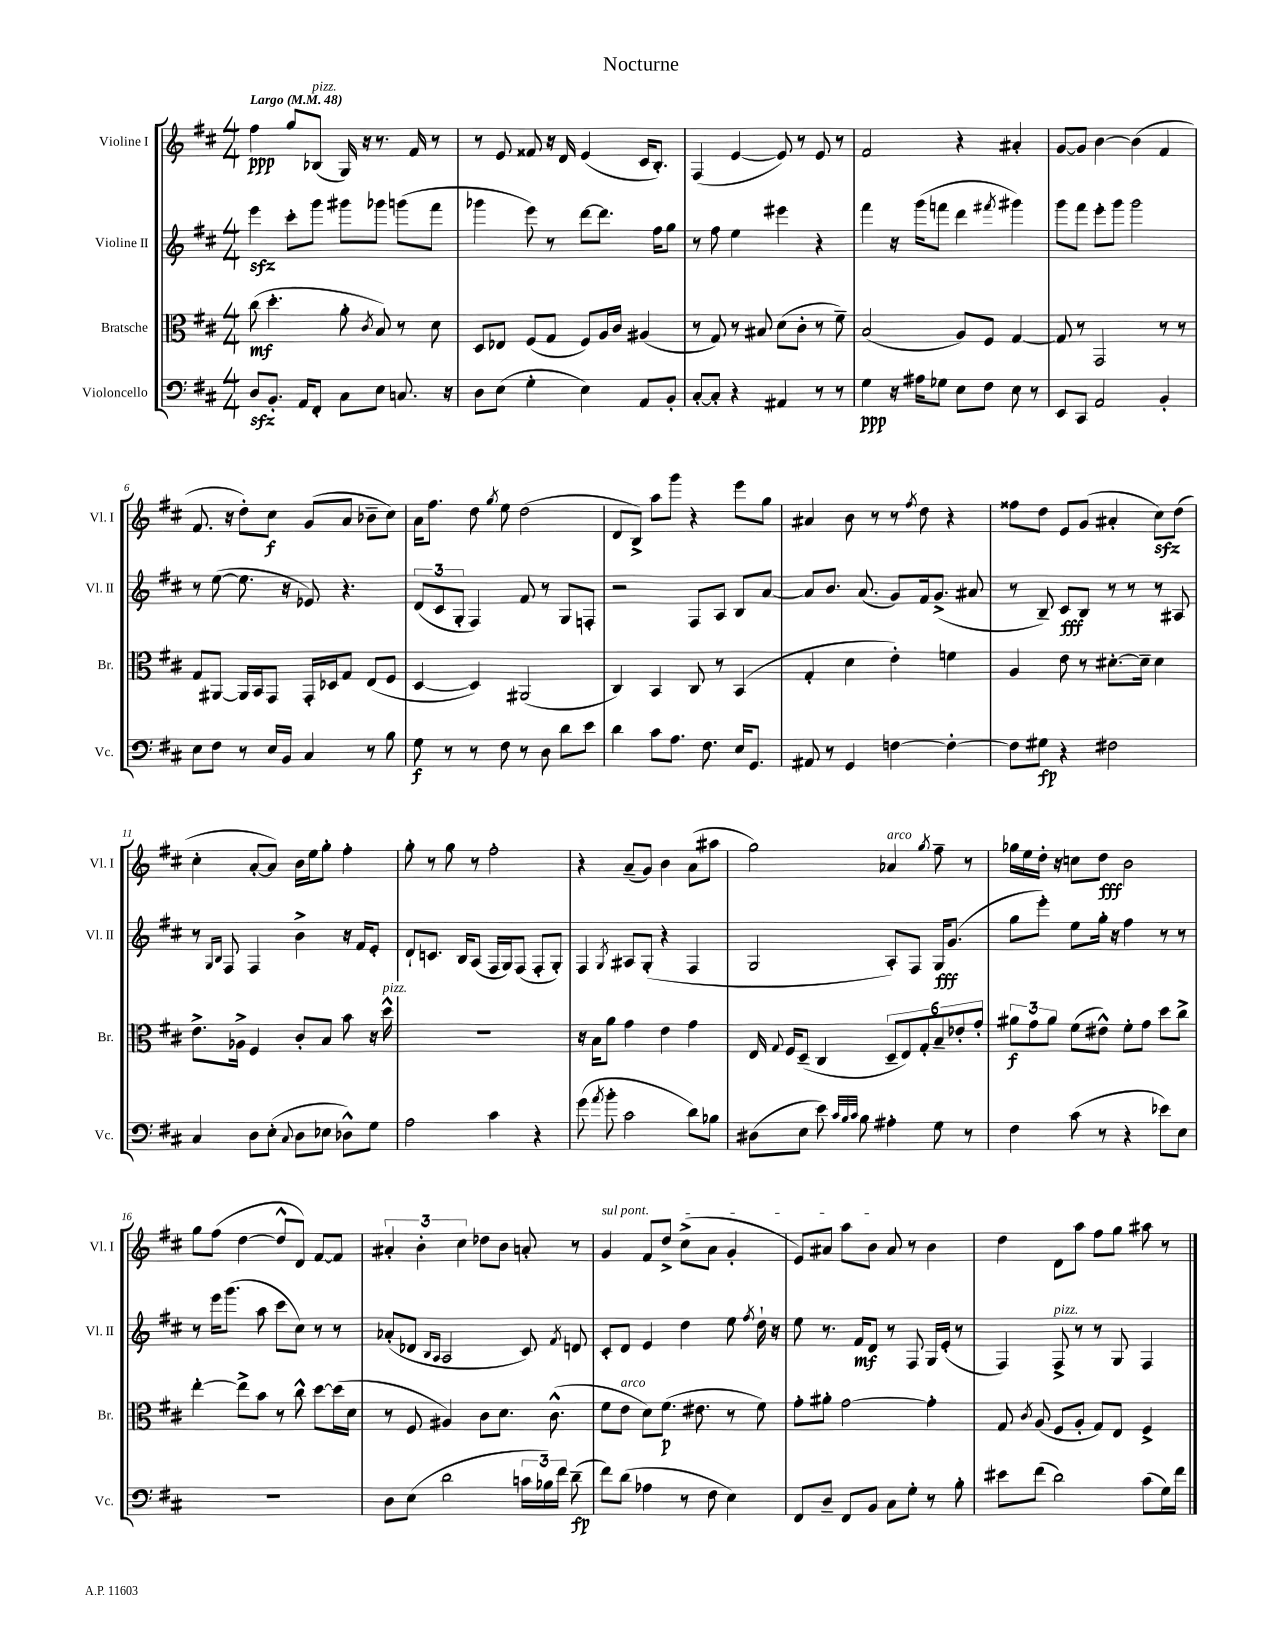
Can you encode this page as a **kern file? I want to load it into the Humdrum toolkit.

**kern	**dynam	**kern	**dynam	**kern	**dynam	**kern	**dynam
*part4	*part4	*part3	*part3	*part2	*part2	*part1	*part1
*staff4	*staff4	*staff3	*staff3	*staff2	*staff2	*staff1	*staff1
*I"Violoncello	*	*I"Bratsche	*	*I"Violine II	*	*I"Violine I	*
*I'Vc.	*	*I'Br.	*	*I'Vl. II	*	*I'Vl. I	*
*clefF4	*	*clefC3	*	*clefG2	*	*clefG2	*
*k[f#c#]	*	*k[f#c#]	*	*k[f#c#]	*	*k[f#c#]	*
*M4/4	*	*M4/4	*	*M4/4	*	*M4/4	*
*MM48	*	*MM48	*	*MM48	*	*MM48	*
=1	=1	=1	=1	=1	=1	=1	=1
!	!	!	!	!	!	!LO:TX:a:B:t=Largo	!
8Dzz/L	.	(8cc#\	mf	4eeezz\	.	4ff#\	ppp
8.BB'/J	.	4.dd'\	.	.	.	.	.
.	.	.	.	8ccc#'\L	.	8gg/L	.
16AA/KL	.	.	.	.	.	.	.
!	!	!	!	!	!	!LO:TX:a:i:t=pizz.	!
8FF#'/J	.	.	.	8ggg\J	.	(8B-X/J	.
8C#\L	.	8a'\	.	8ggg#X\L	.	16G/)	.
.	.	.	.	.	.	16r	.
.	.	8qc#/	.	.	.	.	.
8E\J	.	8B/)	.	8ggg-X\J	.	8.r	.
8.Cn/	.	8r	.	(8gggn\L	.	.	.
.	.	.	.	.	.	16f#/	.
.	.	8d\	.	8fff#\J	.	8r	.
16r	.	.	.	.	.	.	.
=2	=2	=2	=2	=2	=2	=2	=2
8D\L	.	8D/L	.	4ggg-X\	.	8r	.
(8E\J	.	8E-X/J	.	.	.	8e/	.
4G'\	.	(8F#/L	.	8eee\)	.	8f##X/	.
.	.	8G/J	.	8r	.	16r	.
.	.	.	.	.	.	16d/	.
4E\)	.	8F#/L)	.	[8ddd\L	.	(4e/	.
.	.	16A/L	.	8.ddd\J]	.	.	.
.	.	16c#/JJ	.	.	.	.	.
8AA/L	.	(4A#X/	.	.	.	16c#/KL	.
.	.	.	.	16ff#\KL	.	8.B'/J)	.
8BB'/J	.	.	.	8gg\J	.	.	.
=3	=3	=3	=3	=3	=3	=3	=3
[8C#'/L	.	8r	.	8r	.	(4F#/	.
8C#'/J]	.	8G/)	.	8ff#\	.	.	.
4r	.	8r	.	4ee\	.	[4e/	.
.	.	8B#X/	.	.	.	.	.
4AA#X/	.	(8d\L	.	4eee#X\	.	8e/])	.
.	.	8c#'\J	.	.	.	8r	.
8r	.	8r	.	4r	.	8e/	.
8r	.	8f#~\)	.	.	.	8r	.
=4	=4	=4	=4	=4	=4	=4	=4
4G\	ppp	(2B/	.	4fff#\	.	2f#/	.
16r	.	.	.	16r	.	.	.
16A#X\KL	.	.	.	(16ggg\KL	.	.	.
8G-X\J	.	.	.	8fffn\J	.	.	.
8E\L	.	8A/L)	.	4ddd\	.	4r	.
8F#\J	.	8F#/J	.	.	.	.	.
.	.	.	.	8qfff#X/	.	.	.
8E\	.	[4G/	.	4ggg#X\)	.	4a#X'/	.
8r	.	.	.	.	.	.	.
=5	=5	=5	=5	=5	=5	=5	=5
8EE/L	.	8G/]	.	8ggg\L	.	[8g/L	.
8CC#/J	.	8r	.	8fff#\J	.	8g/J]	.
2AA/	.	2GG/	.	8eee'\L	.	[4b\	.
.	.	.	.	8ggg\J	.	.	.
.	.	.	.	2ggg\	.	(4b\]	.
4BB'/	.	8r	.	.	.	4f#/	.
.	.	8r	.	.	.	.	.
!!LO:LB:g=z
=6	=6	=6	=6	=6	=6	=6	=6
8E\L	.	8G/L	.	8r	.	8.f#/	.
8F#\J	.	[8AA#X/J	.	([8ee\	.	.	.
.	.	.	.	.	.	16r	.
8r	.	16AA#/LL]	.	8.ee\]	.	8dd'\L)	.
.	.	16BB/J	.	.	.	.	.
16E/LL	.	8GG/J	.	.	.	8cc#\J	f
16BB/JJ	.	.	.	16r	.	.	.
4C#/	.	16GG'/LL	.	8e-X/)	.	(8g/L	.
.	.	16D-X/J	.	.	.	.	.
.	.	8G/J	.	4.r	.	8a/J	.
8r	.	(8E/L	.	.	.	8b-X~\L	.
8B\	.	8F#/J	.	.	.	8cc#\J)	.
=7	=7	=7	=7	=7	=7	=7	=7
8G\	f	[4D/	.	(12d/L	.	16a\KL	.
.	.	.	.	.	.	8.ff#\J	.
.	.	.	.	12c#/	.	.	.
8r	.	.	.	.	.	.	.
.	.	.	.	12G'/J	.	.	.
8r	.	4D/])	.	4F#/)	.	8dd\	.
.	.	.	.	.	.	8qgg/	.
8F#\	.	.	.	.	.	8ee\	.
8r	.	(2AA#X/	.	8f#/	.	(2dd\	.
8D\	.	.	.	8r	.	.	.
8d\L	.	.	.	8G/L	.	.	.
8e\J	.	.	.	8Fn'/J	.	.	.
=8	=8	=8	=8	=8	=8	=8	=8
4d\	.	4C#/)	.	2r	.	8d/L	.
.	.	.	.	.	.	8B^/J)	.
8c#\L	.	4BB/	.	.	.	8aa\L	.
8.A\J	.	.	.	.	.	8ggg\J	.
.	.	8C#/	.	8F#/L	.	4r	.
8.F#\	.	.	.	.	.	.	.
.	.	8r	.	8A/J	.	.	.
16E/KL	.	(4BB/	.	8B/L	.	8eee\L	.
8.GG/J	.	.	.	.	.	.	.
.	.	.	.	[8a/J	.	8gg\J	.
=9	=9	=9	=9	=9	=9	=9	=9
8AA#X/	.	4G'/	.	8a/L]	.	4a#X/	.
8r	.	.	.	8.b/J	.	.	.
4GG/	.	4d\	.	.	.	8b\	.
.	.	.	.	(8.a/	.	.	.
.	.	.	.	.	.	8r	.
[4Fn\	.	4e'\)	.	8g/L)	.	8r	.
.	.	.	.	.	.	8qff#/	.
.	.	.	.	16f#/k	.	8dd\	.
.	.	.	.	(8.g^/J	.	.	.
4F'\_	.	4fn\	.	.	.	4r	.
.	.	.	.	8a#X/	.	.	.
=10	=10	=10	=10	=10	=10	=10	=10
8F\L]	.	4A/	.	8r	.	8ff##X\L	.
8G#X\J	fp	.	.	8B~/)	.	8dd\J	.
4r	.	8e\	.	8c#/L	fff	8e/L	.
.	.	8r	.	8B/J	.	(8g/J	.
2F#X\	.	[8.d#X'\L	.	8r	.	4a#X'/	.
.	.	.	.	8r	.	.	.
.	.	16d#~\Jk]	.	.	.	.	.
.	.	4d#\	.	8r	.	8cc#zz\L)	.
.	.	.	.	8A#X/	.	(8dd\J	.
!!LO:LB:g=z
=11	=11	=11	=11	=11	=11	=11	=11
4C#/	.	8.e^\L	.	8r	.	4cc#'\	.
.	.	.	.	16qqG/LL	.	.	.
.	.	.	.	16qqB/JJ	.	.	.
.	.	.	.	8F#/	.	.	.
.	.	16A-X^\Jk	.	.	.	.	.
8D\L	.	4F#/	.	4F#/	.	[8a'/L	.
(8E'\J	.	.	.	.	.	8a/J])	.
8qqC#/	.	.	.	.	.	.	.
8D\L	.	8c#'/L	.	4b^\	.	16b\LL	.
.	.	.	.	.	.	16ee\J	.
8E-X\J	.	8B/J	.	.	.	8gg'\J	.
8D-X^^\L)	.	8b\	.	16r	.	4ff#'\	.
.	.	.	.	16f#/KL	.	.	.
8G\J	.	16r	.	8e'/J	.	.	.
!	!	!LO:TX:a:i:t=pizz.	!	!	!	!	!
.	.	16dd^^\	.	.	.	.	.
=12	=12	=12	=12	=12	=12	=12	=12
2A\	.	1r	.	8d`/L	.	8gg'\	.
.	.	.	.	8.cn/J	.	8r	.
.	.	.	.	.	.	8gg\	.
.	.	.	.	16B/KL	.	.	.
.	.	.	.	(8A/J	.	8r	.
4c#\	.	.	.	16F#/LL	.	2ff#'\	.
.	.	.	.	16G/J)	.	.	.
.	.	.	.	(8F#/J	.	.	.
4r	.	.	.	8F#'/L	.	.	.
.	.	.	.	8G'/J)	.	.	.
=13	=13	=13	=13	=13	=13	=13	=13
(8g\	.	16r	.	4F#/	.	4r	.
.	.	16B\KL	.	.	.	.	.
8qa/	.	.	.	.	.	.	.
8b'\	.	8a\J	.	.	.	.	.
.	.	.	.	8qG/	.	.	.
2c#\	.	4g\	.	8A#X/L	.	(8a~/L	.
.	.	.	.	(8G'/J	.	8g/J)	.
.	.	4e\	.	4r	.	4b\	.
8d\L)	.	4g\	.	4F#/	.	(8a\L	.
8B-X\J	.	.	.	.	.	8aa#X\J	.
=14	=14	=14	=14	=14	=14	=14	=14
(8D#X\L	.	16E/	.	2G/	.	2gg\)	.
.	.	8qqG/	.	.	.	.	.
.	.	16F#/KL	.	.	.	.	.
8E\J	.	(8D~/J	.	.	.	.	.
8e\)	.	4C#/	.	.	.	.	.
32qqc#/LLL	.	.	.	.	.	.	.
32qqB/	.	.	.	.	.	.	.
32qqc#/JJJ	.	.	.	.	.	.	.
8B\	.	.	.	.	.	.	.
!	!	!	!	!	!	!LO:TX:a:i:t=arco	!
4A#X'\	.	12D~/L	.	8A'/L)	.	4a-X/	.
.	.	12E/)	.	.	.	.	.
.	.	.	.	8F#/J	.	.	.
.	.	12G'/	.	.	.	.	.
.	.	.	.	.	.	8qgg/	.
8G\	.	12B~/	.	16G/KL	fff	8ff#~\	.
.	.	.	.	(8.g/J	.	.	.
.	.	12e-X'/	.	.	.	.	.
8r	.	.	.	.	.	8r	.
.	.	12g'/J	.	.	.	.	.
=15	=15	=15	=15	=15	=15	=15	=15
4F#\	.	12a#X\L	f	8gg\L	.	16gg-X\LL	.
.	.	.	.	.	.	16ee\	.
.	.	12g\	.	.	.	.	.
.	.	.	.	8eee'\J)	.	16dd'\JJ	.
.	.	12a#\J	.	.	.	.	.
.	.	.	.	.	.	16r	.
(8c#\	.	(8f#\L	.	8ee\L	.	8ccn\L	.
8r	.	8e#X^^\J)	.	16gg'\Jk	.	8dd\J	fff
.	.	.	.	16r	.	.	.
4r	.	8f#'\L	.	4ff#\	.	2b\	.
.	.	8g\J	.	.	.	.	.
8e-X\L)	.	8dd\L	.	8r	.	.	.
8E\J	.	8cc#^\J	.	8r	.	.	.
!!LO:LB:g=z
=16	=16	=16	=16	=16	=16	=16	=16
1r	.	[4ee'\	.	8r	.	8gg\L	.
.	.	.	.	16eee\KL	.	(8ff#\J	.
.	.	.	.	(8.ggg\J	.	.	.
.	.	8ee^\L]	.	.	.	[4dd\	.
.	.	8b\J	.	8aa\	.	.	.
.	.	8r	.	8ccc#\L	.	8dd^^/L]	.
.	.	8cc#^^\	.	8cc#\J)	.	8d/J)	.
.	.	[8dd\L	.	8r	.	[8f#/L	.
.	.	(16dd\L]	.	8r	.	8f#/J]	.
.	.	16d\JJ	.	.	.	.	.
=17	=17	=17	=17	=17	=17	=17	=17
8D\L	.	8r	.	(8a-X'/L	.	6a#X'/	.
(8E\J	.	8F#/	.	8d-X/J	.	.	.
.	.	.	.	.	.	6b'\	.
.	.	.	.	16qqB/LL	.	.	.
.	.	.	.	16qqA/JJ	.	.	.
2d\	.	4A#X/)	.	2A/	.	.	.
.	.	.	.	.	.	6cc#\	.
.	.	8c#\L	.	.	.	8dd-X\L	.
.	.	8.d\J	.	.	.	8b\J	.
24cn\LL	.	.	.	8c#/)	.	8an'/	.
24B-X\)	.	.	.	.	.	.	.
.	.	(8.c#^^\	.	.	.	.	.
24f#\JJ	.	.	.	.	.	.	.
.	.	.	.	8qf#/	.	.	.
(8d~\	fp	.	.	8dn/	.	8r	.
=18	=18	=18	=18	=18	=18	=18	=18
!	!	!	!	!	!	!LO:TX:a:i:t=sul pont.	!
8f#\L)	.	8f#\L	.	8c#'/L	.	4g/	.
!	!	!LO:TX:a:i:t=arco	!	!	!	!	!
(8d\J	.	8e\J	.	8d/J	.	.	.
4A-X\	.	8d\L)	.	4e/	.	8f#/L	.
.	.	(8.f#\J	p	.	.	8dd^/J	.
8r	.	.	.	4dd\	.	(8cc#^\L	.
.	.	8.e#X\	.	.	.	.	.
8F#\	.	.	.	.	.	8a\J	.
4E\)	.	8r	.	8ee\	.	4g'/	.
.	.	.	.	8qff#/	.	.	.
.	.	8f#\)	.	16dd`\	.	.	.
.	.	.	.	16r	.	.	.
=19	=19	=19	=19	=19	=19	=19	=19
8FF#/L	.	8g'\L	.	8ee\	.	8e/L)	.
8D~/J	.	8a#X'\J	.	8.r	.	8a#X/J	.
8FF#/L	.	[2g\	.	.	.	8aa\L	.
.	.	.	.	16f#/KL	mf	.	.
8BB/J	.	.	.	8d/J	.	8b\J	.
8C#\L	.	.	.	8r	.	8a#/	.
8G'\J	.	.	.	8F#/	.	8r	.
8r	.	4g'\]	.	16G/LL	.	4b\	.
.	.	.	.	(16e'/JJ	.	.	.
8B'\	.	.	.	8r	.	.	.
=20	=20	=20	=20	=20	=20	=20	=20
8e#X\L	.	8G/	.	4F#/)	.	4dd\	.
.	.	8qc#/	.	.	.	.	.
(8f#\J	.	(8A/	.	.	.	.	.
!	!	!	!	!LO:TX:a:i:t=pizz.	!	!	!
2d\)	.	8F#/L	.	8F#^/	.	8d\L	.
.	.	8A'/J	.	8r	.	8aa\J	.
.	.	8G/L)	.	8r	.	8ff#\L	.
.	.	8E/J	.	8G/	.	8gg\J	.
(8c#\L	.	4F#^/	.	4F#/	.	8aa#X\	.
16G\L)	.	.	.	.	.	8r	.
16f#\JJ	.	.	.	.	.	.	.
==	==	==	==	==	==	==	==
*-	*-	*-	*-	*-	*-	*-	*-
